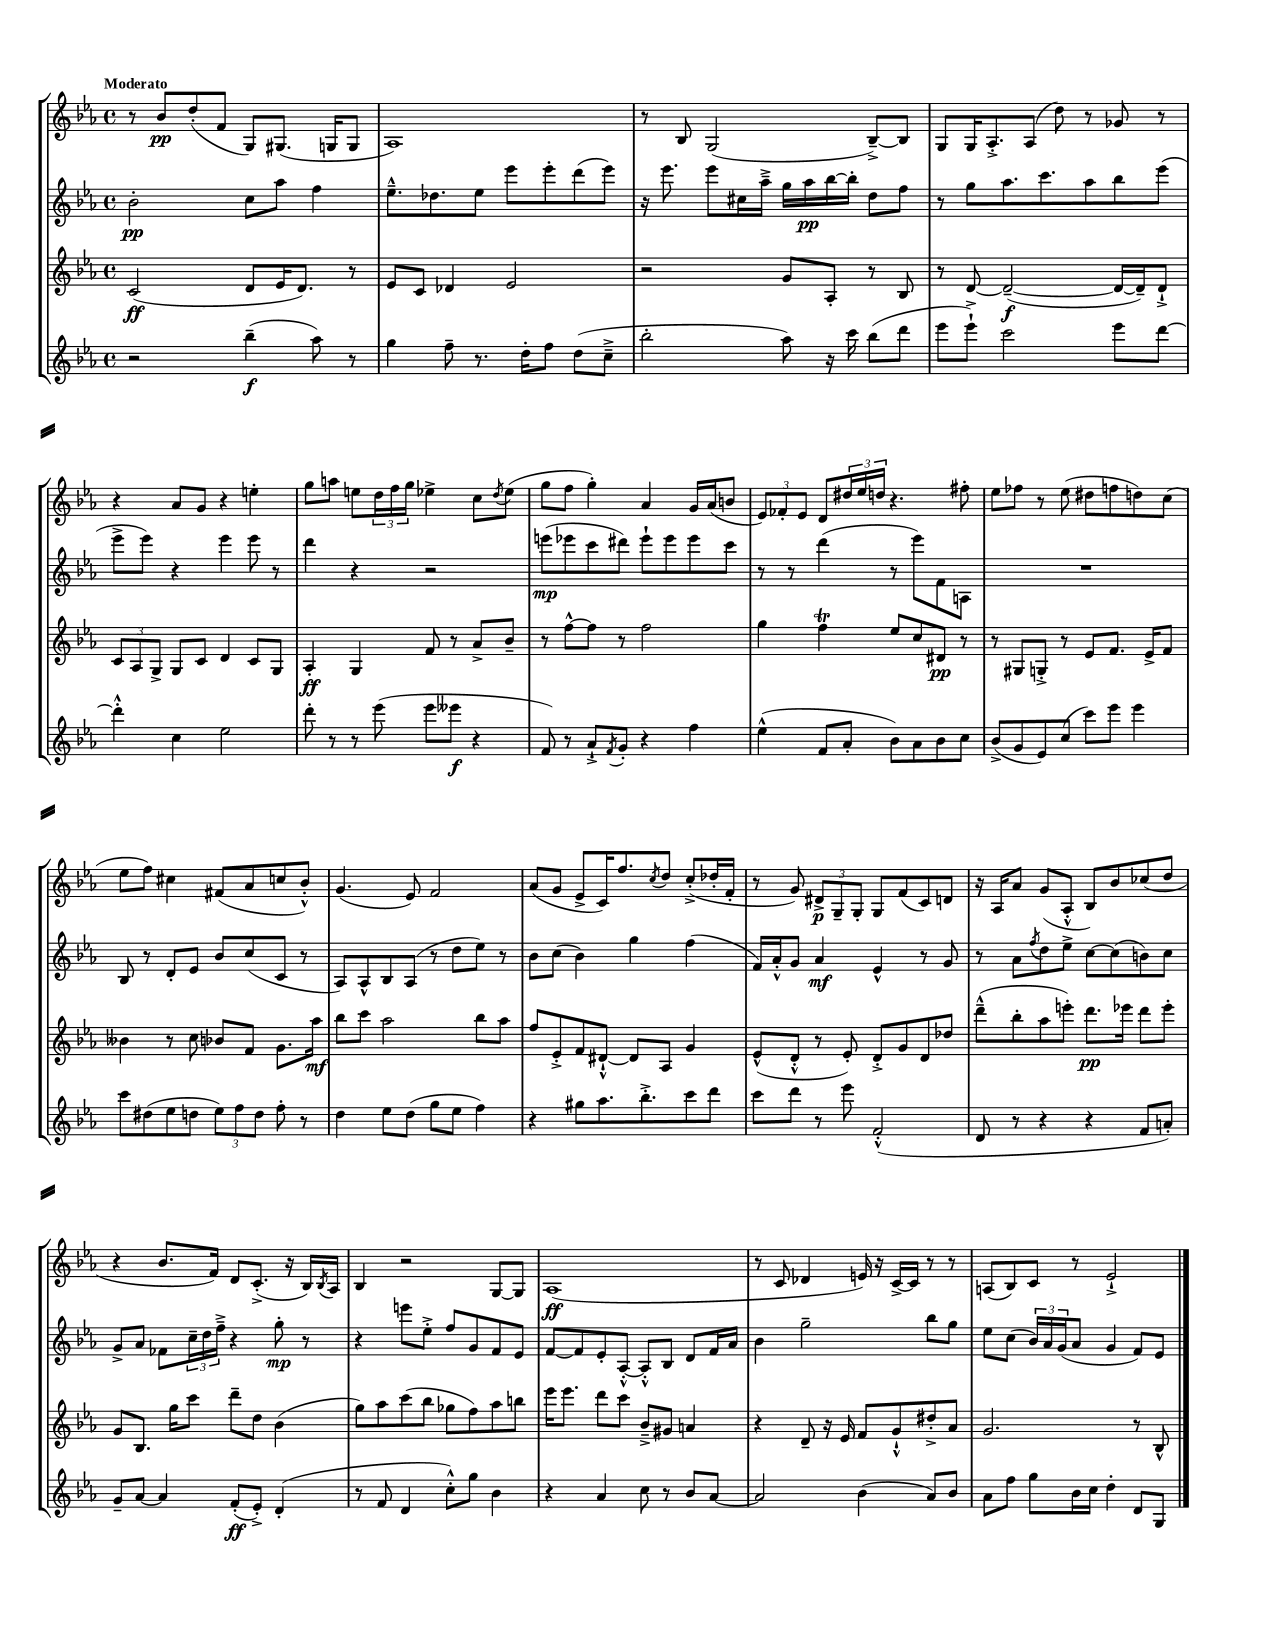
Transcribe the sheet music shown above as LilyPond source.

<<
\new StaffGroup <<
\new Staff = "s0" {
    \clef treble \key ees \major \defaultTimeSignature \time 4/4 \tempo "Moderato"
    r8 bes'8\pp d''8-.( f'8 g8) gis8.( g16 g8 |
    aes1) |
    r8 bes8 g2( bes8~--->) bes8 |
    g8 g16 aes8.-.-> aes8( d''8) r8 ges'8 r8 |
    r4 aes'8 g'8 r4 e''4-. |
    g''8 a''8 e''8 \tuplet 3/2 { d''16 f''16 g''16 } ees''4-> c''8 \acciaccatura { d''8 } ees''8( |
    g''8 f''8 g''4-.) aes'4 g'16 aes'16( b'8 |
    \tuplet 3/2 { ees'8) fes'8-. ees'8 } d'8 \tuplet 3/2 { dis''16 ees''16 d''16 } r4. fis''8-. |
    ees''8 fes''8 r8 ees''8( dis''8 f''8 d''8) c''8( |
    ees''8 f''8) cis''4 fis'8( aes'8 c''8 bes'8-.-^) |
    g'4.( ees'8) f'2 |
    aes'8( g'8 ees'8-> c'16) f''8. \acciaccatura { c''8 } d''8 c''8-.->( des''16-. f'16-. |
    r8 g'8) \tuplet 3/2 { dis'8->\p g8-- g8-. } g8 f'8( c'8) d'8 |
    r16 aes16 aes'8 g'8( aes8-.-^ bes8) bes'8 ces''8( d''8 |
    r4 bes'8. f'16) d'8 c'8.-.->( r16 bes16) \acciaccatura { bes8 } aes16 |
    bes4 r2 g8~ g8 |
    aes1\ff( |
    r8 c'8 des'4 e'16) r16 c'16~-> c'16 r8 r8 |
    a8( bes8) c'8 r8 ees'2-!-> \bar "|." |
}
\new Staff = "s1" {
    \clef treble \key ees \major \defaultTimeSignature \time 4/4
    bes'2-.\pp c''8 aes''8 f''4 |
    ees''8.---^ des''8. ees''8 ees'''8 ees'''8-. d'''8( ees'''8) |
    r16 ees'''8. ees'''8 cis''16 aes''16---> g''16 aes''16\pp bes''16~ bes''16-. d''8 f''8 |
    r8 g''8 aes''8. c'''8. aes''8 bes''8 ees'''8( |
    ees'''8-> ees'''8) r4 ees'''4 ees'''8 r8 |
    d'''4 r4 r2 |
    e'''8\mp( ees'''8 c'''8 dis'''8) ees'''8-! ees'''8 ees'''8 c'''8 |
    r8 r8 d'''4( r8 ees'''8) f'8 a8 |
    R1 |
    bes8 r8 d'8-. ees'8 bes'8 c''8( c'8 r8 |
    aes8) aes8-^ bes8 aes8( r8 d''8 ees''8) r8 |
    bes'8 c''8( bes'4) g''4 f''4( |
    f'16) aes'16-.-^ g'8 aes'4\mf ees'4-^ r8 g'8 |
    r8 aes'8 \acciaccatura { f''8 } d''8 ees''8-> c''8~ c''8( b'8) c''8 |
    g'8-> aes'8 fes'8 \tuplet 3/2 { c''16-- d''16 f''16---> } r4 g''8-.\mp r8 |
    r4 e'''8 ees''8-.-> f''8 g'8 f'8 ees'8 |
    f'8~ f'8 ees'8-. aes8~-.-^ aes8-.-^ bes8 d'8 f'16 aes'16 |
    bes'4 g''2-- bes''8 g''8 |
    ees''8 c''8( \tuplet 3/2 { bes'16) aes'16 g'16( } aes'8 g'4 f'8) ees'8 \bar "|." |
}
\new Staff = "s2" {
    \clef treble \key ees \major \defaultTimeSignature \time 4/4
    c'2\ff( d'8 ees'16 d'8.) r8 |
    ees'8 c'8 des'4 ees'2 |
    r2 g'8 aes8-. r8 bes8 |
    r8 d'8~ d'2~--\f( d'16~ d'16--) d'8-!-> |
    \tuplet 3/2 { c'8 aes8 g8-> } g8 c'8 d'4 c'8 g8 |
    aes4-.\ff g4 f'8 r8 aes'8-> bes'8-- |
    r8 f''8~-^ f''8 r8 f''2 |
    g''4 f''4\trill ees''8 c''8 dis'8\pp r8 |
    r8 gis8 g8-.-> r8 ees'8 f'8. ees'16-> f'8 |
    beses'4 r8 c''8 bes'8 f'8 g'8. aes''16\mf |
    bes''8 c'''8 aes''2 bes''8 aes''8 |
    f''8 ees'8-.-> f'8 dis'8~-!-^ dis'8 aes8 g'4 |
    ees'8-^( d'8-.-^ r8 ees'8-.) d'8-.-> g'8 d'8 des''8 |
    d'''8---^( bes''8-. aes''8 e'''8-.) d'''8.\pp ees'''16 d'''8 ees'''8-. |
    g'8 bes8. g''16 c'''8 d'''8-- d''8 bes'4( |
    g''8) aes''8 c'''8( bes''8 ges''8 f''8) aes''8 b''8 |
    ees'''16 ees'''8. d'''8 c'''8 bes'8---> gis'8 a'4 |
    r4 d'8-- r16 ees'16 f'8 g'8-!-^ dis''8-.-> aes'8 |
    g'2. r8 bes8-^ \bar "|." |
}
\new Staff = "s3" {
    \clef treble \key ees \major \defaultTimeSignature \time 4/4
    r2 bes''4--\f( aes''8) r8 |
    g''4 f''8-- r8. d''16-. f''8 d''8( c''8---> |
    bes''2-. aes''8) r16 c'''16 bes''8( d'''8 |
    ees'''8 ees'''8-!->) c'''2 ees'''8 d'''8~ |
    d'''4-.-^ c''4 ees''2 |
    d'''8-. r8 r8 ees'''8( ees'''8 eeses'''8\f r4 |
    f'8) r8 aes'8-!-> \acciaccatura { f'8 } g'8-. r4 f''4 |
    ees''4-^( f'8 aes'8-. bes'8) aes'8 bes'8 c''8 |
    bes'8->( g'8 ees'8) c''8( c'''8) ees'''8 ees'''4 |
    c'''8 dis''8( ees''8 d''8 \tuplet 3/2 { ees''8) f''8 d''8 } f''8-. r8 |
    d''4 ees''8 d''8( g''8 ees''8 f''4) |
    r4 gis''8 aes''8. bes''8.-.-> c'''8 d'''8 |
    c'''8 d'''8 r8 ees'''8 f'2-.-^( |
    d'8 r8 r4 r4 f'8 a'8-.) |
    g'8-- aes'8~ aes'4 f'8-.\ff( ees'8-.->) d'4-.( |
    r8 f'8 d'4 c''8-.-^) g''8 bes'4 |
    r4 aes'4 c''8 r8 bes'8 aes'8~ |
    aes'2 bes'4( aes'8) bes'8 |
    aes'8 f''8 g''8 bes'16 c''16 d''4-. d'8 g8 \bar "|." |
}
>>
>>
\layout { \context { \Score \remove "Bar_number_engraver" } }
